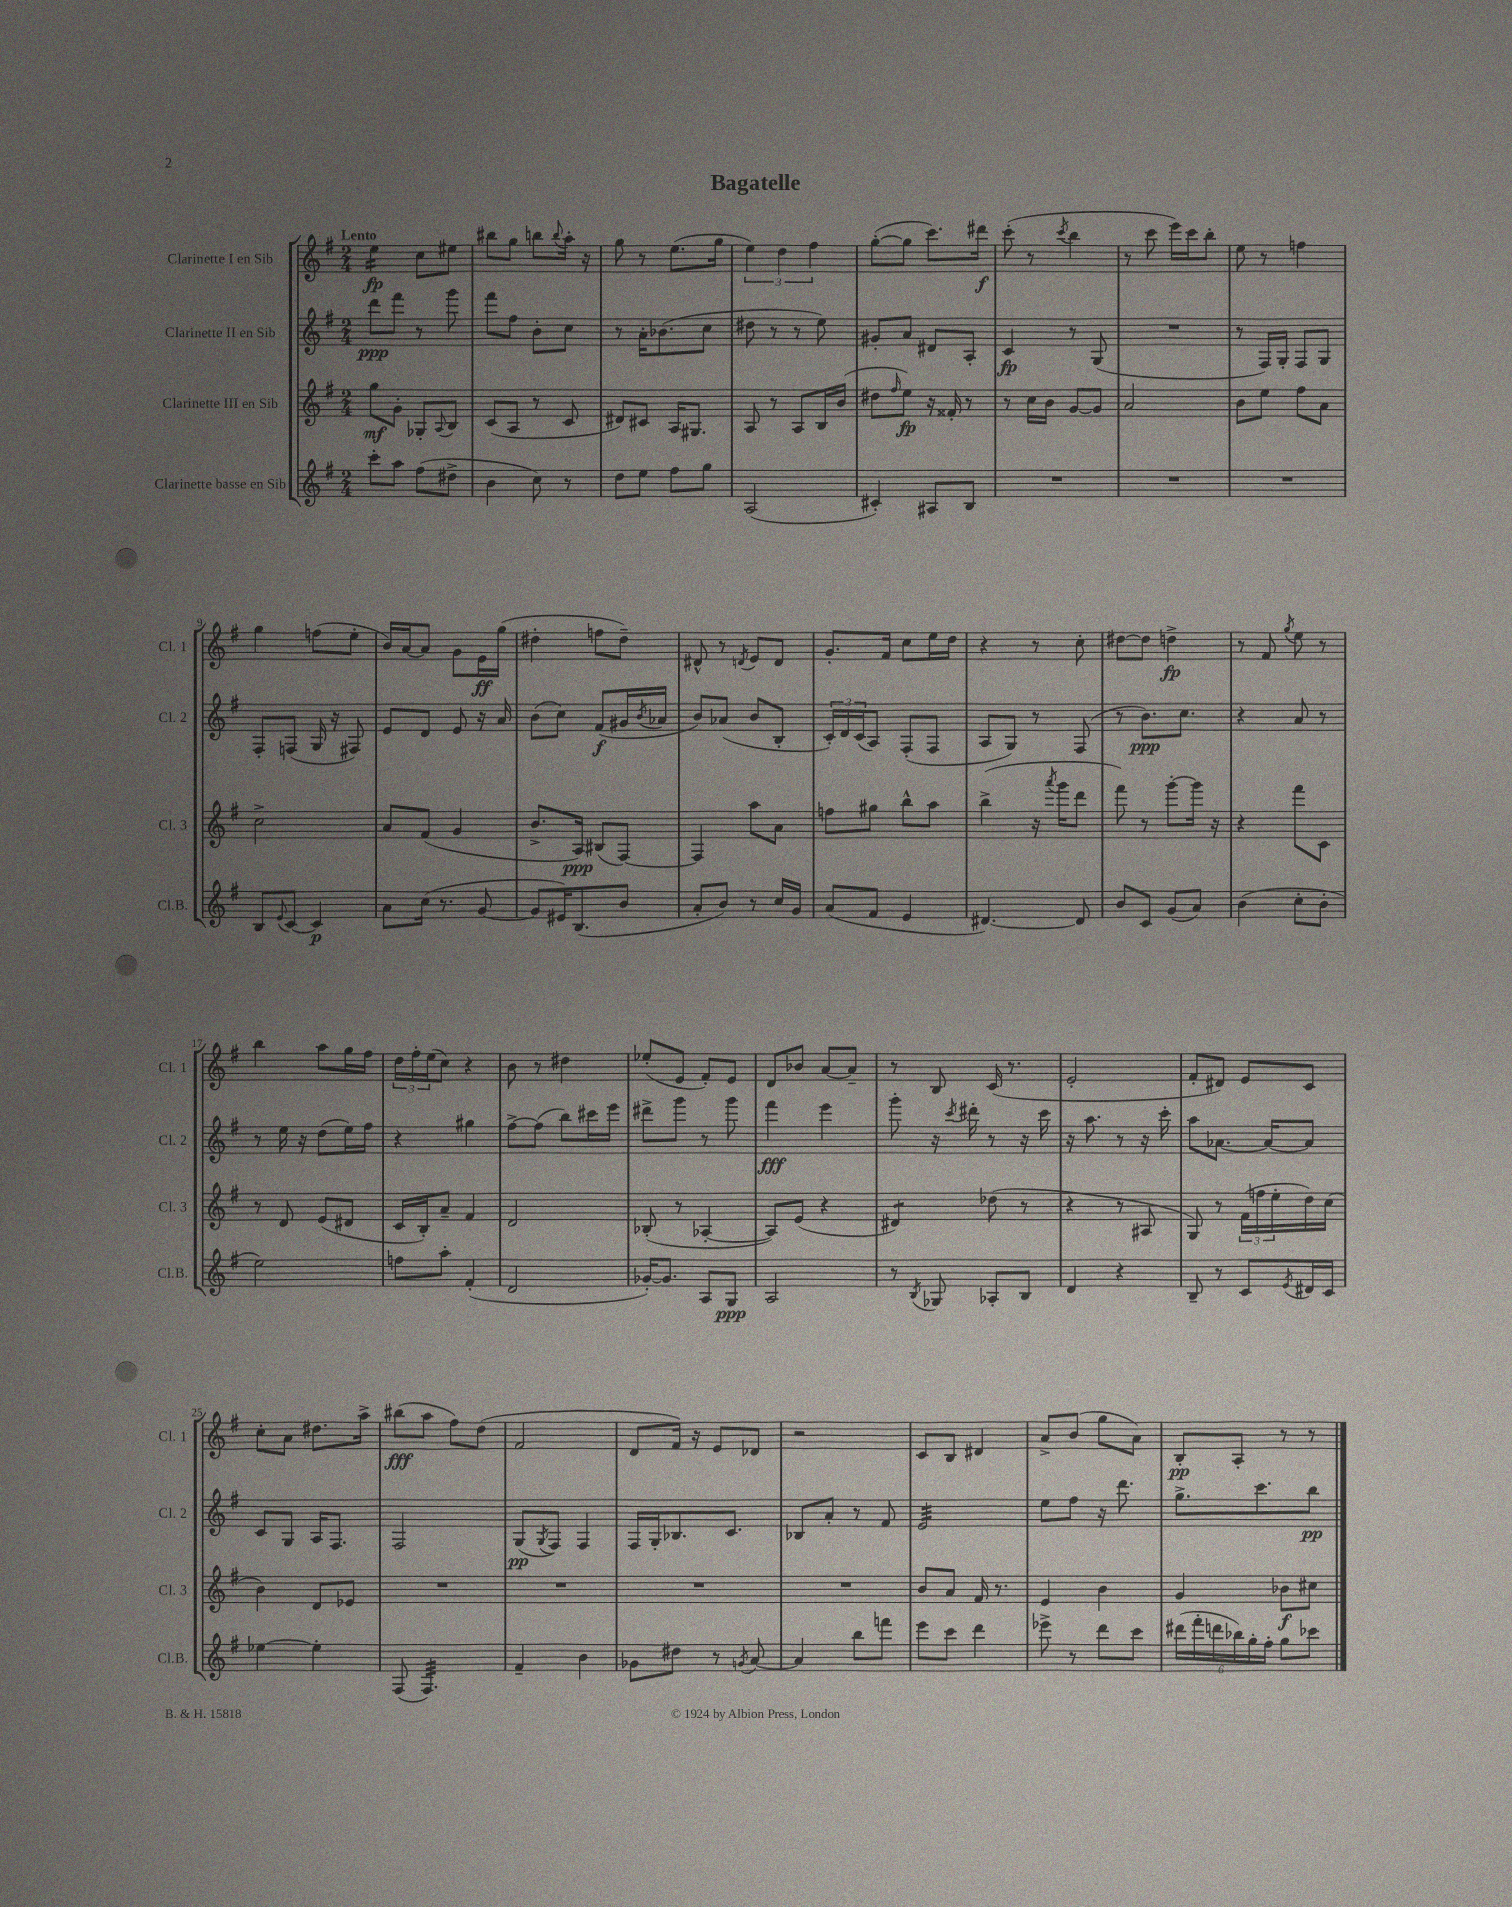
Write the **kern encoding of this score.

**kern	**kern	**kern	**kern
*staff4	*staff3	*staff2	*staff1
*clefG2	*clefG2	*clefG2	*clefG2
*k[f#]	*k[f#]	*k[f#]	*k[f#]
*M2/4	*M2/4	*M2/4	*M2/4
8ccc'	8gg	8ddd	4ee
8aa	8g'	8fff#	.
(8ff#	8G-'	8r	8cc
.	8qqA	.	.
8dd#^	8B	8ggg	8ee#
=	=	=	=
4b	(8c	8fff#	8bb#
.	8A	8ff#	8gg
8cc)	8r	8b'	8bb
.	.	.	8qqbb
8r	8c	8cc	16aa'
.	.	.	16r
=	=	=	=
8dd	8d#)	8r	8gg
8ee	8c#	16a'	8r
.	.	(8.b-	.
8ff#	16A	.	(8.ee
.	8.G#	.	.
8gg	.	8cc	.
.	.	.	16gg
=	=	=	=
(2A	8A	8dd#	6ee)
.	8r	8r	.
.	.	.	6dd
.	8A	8r	.
.	.	.	6ff#
.	16B	8ee)	.
.	(16b	.	.
=	=	=	=
4c#')	8dd#	8g#'	([8gg'
.	16qqff#	.	.
.	8ee)	8a	8gg]
8A#	16r	8d#	8.ccc)
.	16f##'	.	.
8B	8r	8A'	.
.	.	.	16ddd#
=	=	=	=
2r	8r	4c	(8ccc'
.	16cc	.	8r
.	16b	.	.
.	.	.	8qccc
.	[8g	8r	4bb
.	8g]	(8G	.
=	=	=	=
2r	2a	2r	8r
.	.	.	8ccc
.	.	.	16eee)
.	.	.	16ccc
.	.	.	8bb'
=	=	=	=
2r	8b	8r	8ee
.	8ee	16F#)	8r
.	.	16G'	.
.	8ff#	8F#	4ff
.	8a	8G	.
=	=	=	=
8B	2cc^	8F#'	4gg
8qqe	.	.	.
[8c	.	(8F	.
4c]	.	16G	(8ff
.	.	16r	.
.	.	8F#)	8ee'
=	=	=	=
8a	8a	8e	16b)
.	.	.	[16a
(16cc	(8f#	8d	8a]
8.r	.	.	.
.	4g	8e	8g
[8g	.	16r	16e
.	.	16a	(16gg
=	=	=	=
8g]	8.b^	(8b	4dd#'
16e#)	.	8cc)	.
(8.B	16A)	.	.
.	(8B#	(8f#	8ff
8b	[8F#)	16g#	8dd#~)
.	.	8qb	.
.	.	16a-	.
=	=	=	=
8a'	4F#]	8b)	8d#^^
8b)	.	(8a-	8r
.	.	.	8qd
8r	8aa	8b	8e
16cc	8a	8B'	8d
16g	.	.	.
=	=	=	=
(8a	8ff	24c')	8.g'
.	.	24d	.
.	.	(24c	.
8f#	8gg#	8A)	.
.	.	.	16f#
4e	8bb^^	(8F#'	8cc
.	8aa	8F#	16ee
.	.	.	16dd
=	=	=	=
[4.d#)	(4bb^	8A	4r
.	.	8G)	.
.	16r	8r	8r
.	8qaaa	.	.
.	16ggg	.	.
8d#]	8ddd	(8F#	8cc'
=	=	=	=
8b	8fff#)	8r	[8dd#
8c	8r	8.b)	8dd#]
(8g	[8ggg'	.	4dd^
.	.	8.cc	.
8a)	16ggg]	.	.
.	16r	.	.
=	=	=	=
(4b	4r	4r	8r
.	.	.	8f#
.	.	.	8qgg
8cc'	8fff#	8a	8ee
8b'	8c	8r	8r
=	=	=	=
2ee)	8r	8r	4bb
.	8d	16ee	.
.	.	16r	.
.	(8e	(8dd	8aa
.	8d#	16ee)	16gg
.	.	16ff#	16ff#
=	=	=	=
8ff	16c	4r	24dd
.	.	.	24ff#'
.	16B')	.	.
.	.	.	(24ee
8aa'	8a~	.	8cc)
(4f#'	4f#	4gg#	4r
=	=	=	=
2d	2d	[8ff#^	8b
.	.	(8ff#]	8r
.	.	8bb)	4dd#
.	.	16ccc#	.
.	.	16eee	.
=	=	=	=
[16g-')	(8B-'	8ddd#^	(8ee-'
8.g-]	.	.	.
.	8r	8ggg	8e
8A	[4A-'	8r	8f#')
8G	.	8ggg	8e
=	=	=	=
2A	8A-])	4fff#	8d
.	(8e	.	8b-
.	4r	4eee	[8a
.	.	.	8a~]
=	=	=	=
8r	4d#)	8ggg'	8r
8qB	.	.	.
8G-	.	16r	8B
.	.	8qccc	.
.	.	16ddd#'	.
8A-'	(8dd-	8r	(16c
.	.	.	8.r
8B	8r	16r	.
.	.	16ccc	.
=	=	=	=
4d	4r	16r	2e'
.	.	8.aa	.
4r	8r	8r	.
.	8A#	16r	.
.	.	16ccc'	.
=	=	=	=
8B~	8G)	8aa	8f#'
8r	8r	[8.a-	8d#)
8c	(24f#	.	8e
.	24ff	.	.
.	.	16a-_	.
.	24ee'	.	.
8qe	.	.	.
16d#	16dd)	8a-]	8c
16c	(16cc	.	.
=	=	=	=
[4ee-	4b)	8c	8cc'
.	.	8G	8a
4ee-']	8d	16A	8.dd#
.	.	8.F#	.
.	8e-	.	.
.	.	.	16aa^
=	=	=	=
(8F#	2r	2F#	(8bb#
4.F#)	.	.	8aa
.	.	.	8ff#)
.	.	.	(8dd
=	=	=	=
4f#~	2r	(8G	2f#
.	.	8qG	.
.	.	8F#)	.
4b	.	4F#	.
=	=	=	=
8g-	2r	16F#	8d
.	.	16G'	.
8dd#	.	8.B-	16f#)
.	.	.	16r
8r	.	.	8e
.	.	8.c	.
8qg	.	.	.
[8a	.	.	8d-
=	=	=	=
4a]	2r	8B-	2r
.	.	8a'	.
8bb	.	8r	.
8fff	.	8f#	.
=	=	=	=
8eee	8b	2e	8c
8ccc	8a	.	8B
4ddd	16f#	.	4d#
.	8.r	.	.
=	=	=	=
8eee-^	4e	8ee	8a^
8r	.	8ff#	(8b
8ddd	4b	16r	8gg
.	.	8.ddd	.
8ccc	.	.	8a)
=	=	=	=
(24ddd#	4g	8.gg^	8B'
24fff#'	.	.	.
24ddd	.	.	.
24bb-)	.	.	8A'
24gg'	.	.	.
.	.	8.ccc	.
24ff#'	.	.	.
8gg	8b-	.	8r
8ccc-	8cc#	8bb	8r
==	==	==	==
*-	*-	*-	*-
